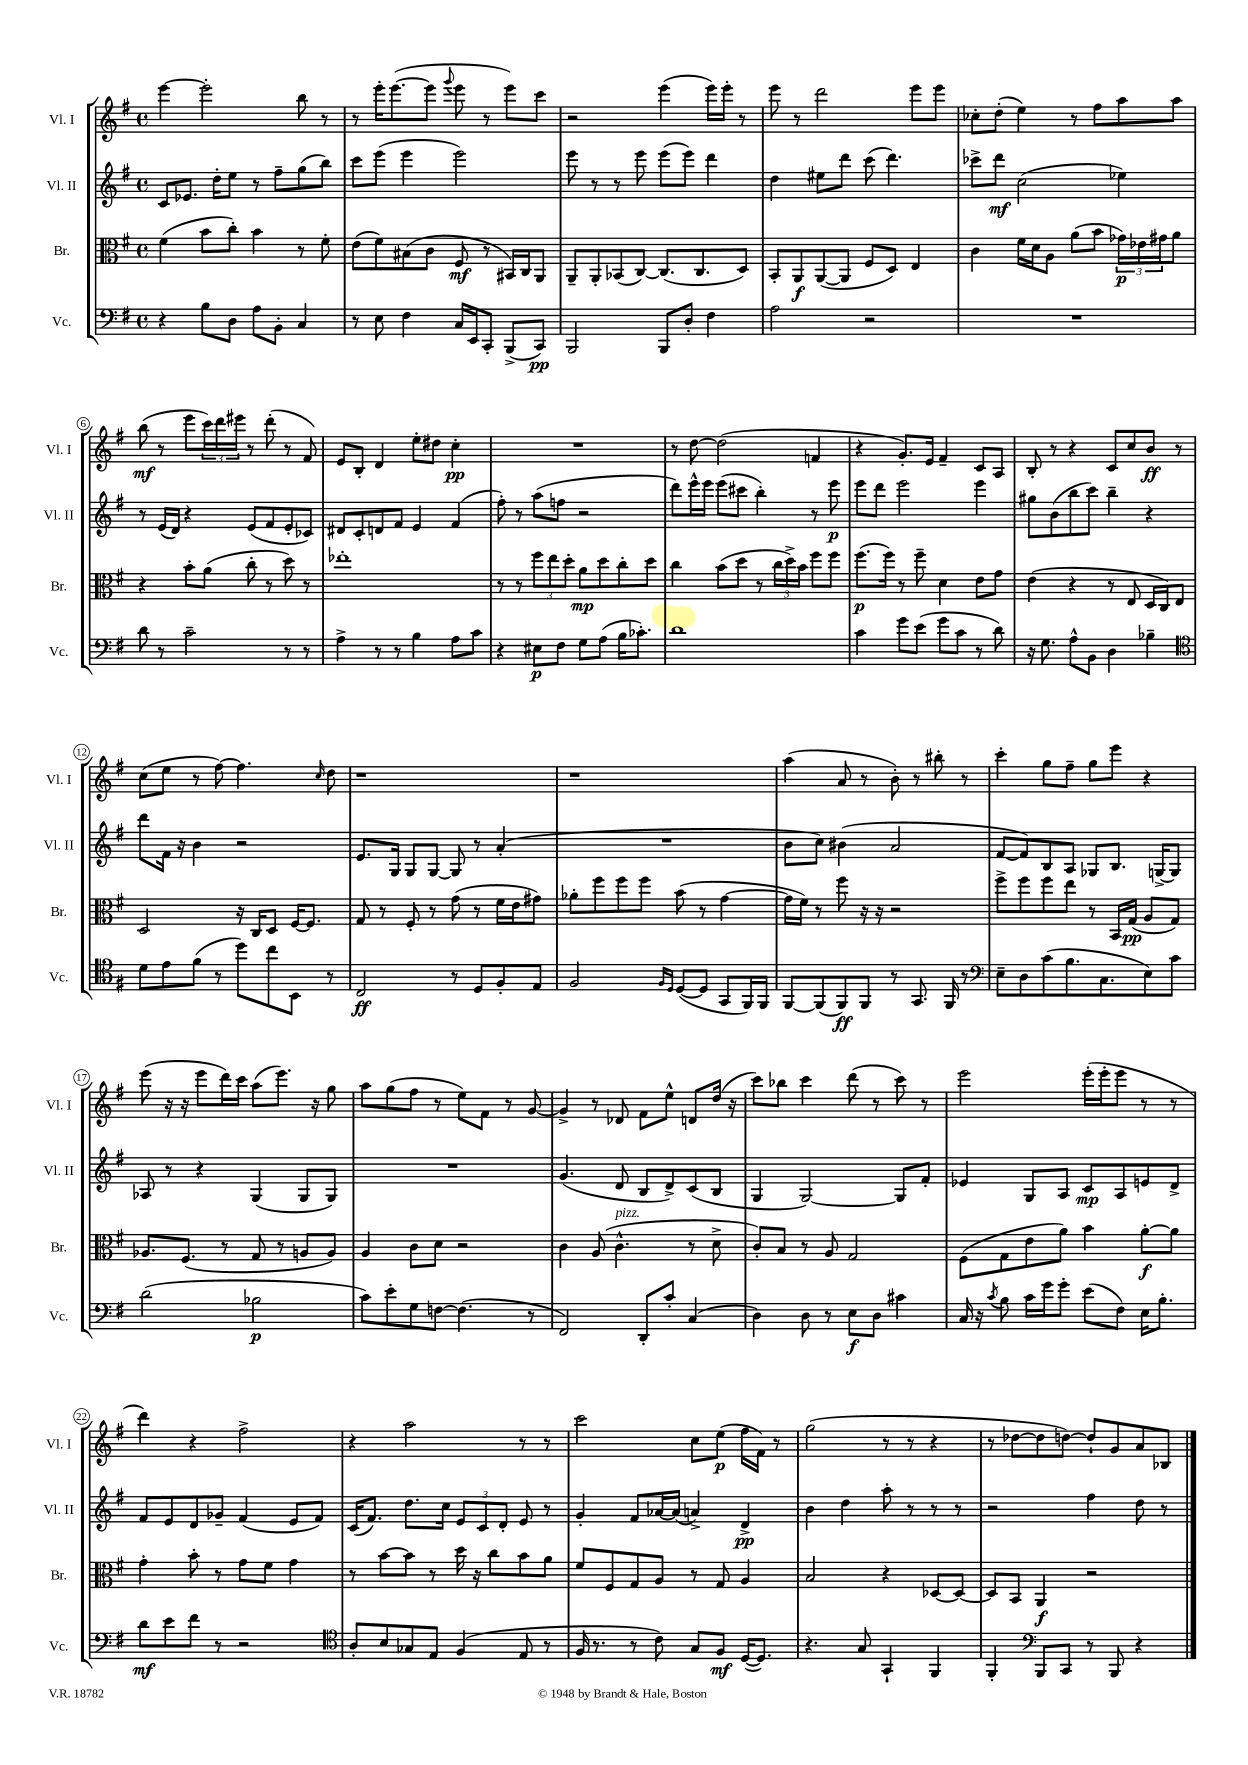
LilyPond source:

<<
\new StaffGroup <<
\new Staff = "s0" \with { instrumentName = "Vl. I" shortInstrumentName = "Vl. I" } {
    \clef treble \key g \major \defaultTimeSignature \time 4/4
    e'''4~ e'''2-. b''8 r8 |
    r8 e'''16-. e'''8.~( e'''8 \appoggiatura { g'''8 } e'''8 r8 e'''8) c'''8 |
    r2 e'''4( e'''16) e'''16-. r8 |
    e'''8 r8 d'''2 e'''8 e'''8 |
    ces''8-. d''8-.( e''4) r8 fis''8 a''8 a''8 |
    b''8\mf( r8 e'''8 \tuplet 3/2 { c'''16) d'''16 eis'''16 } r8 d'''8-.( r8 fis'8) |
    e'8 b8-. d'4 e''8-. dis''8 c''4-.\pp |
    R1 |
    r8 d''8~ d''2( f'4 |
    r4 g'8.-.) e'16 fis'4-- c'8 a8 |
    b8-. r8 r4 c'8 c''8 b'8\ff r8 |
    c''8( e''8 r8 fis''8~) fis''4. \grace { c''16 } d''8 |
    r1 |
    r1 |
    a''4( a'8 r8 b'8-.) r8 bis''8-. r8 |
    c'''4-. g''8 fis''8-- g''8 e'''8 r4 |
    e'''8( r16 r16 e'''8 d'''16) c'''16 a''8( e'''8.) r16 g''8 |
    a''8 g''8( fis''8 r8 e''8) fis'8 r8 g'8~ |
    g'4-> r8 des'8 fis'8 e''8-^ d'8 d''16( r16 |
    c'''8) bes''8 c'''4 d'''8( r8 c'''8) r8 |
    e'''2 e'''16-.( e'''16-. e'''8 r8 r8 |
    d'''4) r4 fis''2-> |
    r4 a''2 r8 r8 |
    c'''2 c''8 e''8\p( fis''16 fis'16) r8 |
    g''2( r8 r8 r4 |
    r8 des''8~ des''8 d''8~) d''8-! g'8 a'8 bes8 \bar "|." |
}
\new Staff = "s1" \with { instrumentName = "Vl. II" shortInstrumentName = "Vl. II" } {
    \clef treble \key g \major \defaultTimeSignature \time 4/4
    c'8 ees'8. d''16-. e''8 r8 fis''8-- g''8( b''8) |
    c'''8 e'''8( e'''4 e'''2) |
    e'''8 r8 r8 e'''8 e'''8( e'''8) d'''4 |
    d''4 eis''8 d'''8 c'''8( d'''4.) |
    ces'''8-> d'''8\mf c''2( ees''4) |
    r8 e'16( d'16) r4 e'8( fis'8 e'8-. ces'8) |
    dis'8 c'8-. d'8 fis'8 e'4 fis'4( |
    fis''8-.) r8 a''8( f''8 r2 |
    d'''8) e'''16-^ e'''16 e'''8( cis'''8 b''4-.) r8 e'''8\p |
    e'''8 d'''8 e'''2 e'''4 |
    gis''8 b'8( b''8 c'''8) b''4-- r4 |
    d'''8 fis'16 r16 b'4 r2 |
    e'8. g16 g8 g8~ g8 r8 a'4-.( |
    R1 |
    b'8 c''8) bis'4( a'2 |
    fis'8~ fis'8) b8 a8 ges8 b8. g16~-> g8 |
    aes8 r8 r4 g4( g8 g8) |
    R1 |
    g'4.( d'8 b8 d'8->) c'8( b8 |
    g4 g2~) g8 fis'8-. |
    ees'4 g8 a8 c'8\mp a8 e'8 d'8-> |
    fis'8 e'8 d'8 ges'8-- fis'4( e'8 fis'8) |
    c'16( fis'8.) d''8. c''16 \tuplet 3/2 { e'8 c'8 d'8-. } e'8 r8 |
    g'4-. fis'8 aes'16~ aes'16( a'4->) d'4->\pp |
    b'4 d''4 a''8-. r8 r8 r8 |
    r2 fis''4 d''8 r8 \bar "|." |
}
\new Staff = "s2" \with { instrumentName = "Br." shortInstrumentName = "Br." } {
    \clef alto \key g \major \defaultTimeSignature \time 4/4
    fis'4( b'8 c''8-.) b'4 r8 fis'8-. |
    e'8( fis'8) bis8( c'8 fis8\mf r8 bis,16) c16 a,8 |
    a,8-- a,8-. bes,8( c8~) c8.( c8. d8) |
    b,8-. a,8\f a,8~( a,8 fis8 d8) e4 |
    c'4 fis'16 d'16 a8 a'8( b'8 \tuplet 3/2 { ges'16\p) ees'16 gis'16 } a'8 |
    r4 b'8-. a'8( c''8-. r8 d''8) r8 |
    ees''1-. |
    r8 r8 \tuplet 3/2 { fis''8 e''8 d''8-. } a'8\mp d''8 c''8-. d''8 |
    c''4 b'8( d''8 r8 \tuplet 3/2 { c''16 d''16->) b'16 } fis''8 fis''8 |
    fis''8.\p( fis''16) r8 fis''8-- d'4 e'8 g'8 |
    e'4( r4 r8 e8 d16 c16) e8 |
    d2 r16 c16 d8 fis16~ fis8. |
    g8 r8 fis8-. r8 g'8( r8 fis'16 e'16 gis'8) |
    aes'8-. fis''8 fis''8 fis''8 b'8( r8 g'4~ |
    g'16 fis'16) r8 fis''8 r16 r16 r2 |
    fis''8-> fis''8 fis''8 e''8 r8 b,16 g16\pp( a8 g8) |
    aes8. fis8.( r8 g8 r8 a8 a8) |
    a4 c'8 d'8 r2 |
    c'4 a8( c'4.-^^\markup { \italic "pizz." } r8 d'8-> |
    c'8-.) b8 r8 a8 g2 |
    fis8( g8 e'8 a'8) b'4 a'8~-.\f a'8 |
    g'4-. b'8-. r8 g'8 fis'8 g'4 |
    r8 b'8~ b'8 r8 d''16 r16 c''8 b'8 a'8 |
    fis'8 fis8 g8 a8 r8 g8 a4 |
    b2 r4 des8~ des8~ |
    des8 b,8 a,4\f r2 \bar "|." |
}
\new Staff = "s3" \with { instrumentName = "Vc." shortInstrumentName = "Vc." } {
    \clef bass \key g \major \defaultTimeSignature \time 4/4
    r4 b8 d8 a8 b,8-. c4 |
    r8 e8 fis4 c16 e,16 c,8-. b,,8->( c,8\pp) |
    b,,2 b,,8 d8-. fis4 |
    a2 r2 |
    R1 |
    d'8 r8 c'2-- r8 r8 |
    a4-> r8 r8 b4 a8 c'8 |
    r4 eis8\p fis8 g8 a8( b16 ces'8.-.) |
    d'1 |
    c'4 g'8 e'8( g'8 c'8 r8 d'8) |
    r16 g8. a8-^ b,8 d4 bes4-- |
    \clef tenor d'8 e'8 fis'8( r8 d''8) c''8 b,8 r8 |
    c2\ff r8 d8 fis8-. e8 |
    fis2 \grace { fis16 d16 } d8~( d8 g,8 fis,16) fis,16 |
    fis,8~ fis,8( fis,8\ff) fis,8 r8 g,8. fis,16 r8 |
    \clef bass e8-- d8 c'8( b8. c8. e8) c'8 |
    d'2( bes2\p |
    c'8) e'8-. g8 f8~ f4.( r8 |
    fis,2) d,8-. c'8-. c4( |
    d4) d8 r8 e8\f d8 cis'4 |
    c16 r16 \acciaccatura { c'8 } b8 c'16 g'16 g'8-. e'8( fis8) e16 b8.-. |
    d'8\mf e'8 fis'8 r8 r2 |
    \clef tenor a8-. b8 ges8 e8 fis4( e8 r8 |
    fis16 r8. r8 c'8) g8 fis8\mf d16~( d8.) |
    r4. g8 g,4-! fis,4 |
    fis,4-. \clef bass b,,8 c,8 r8 b,,8 r4 \bar "|." |
}
>>
>>
\layout { \context { \Score \override BarNumber.stencil = #(make-stencil-circler 0.1 0.3 ly:text-interface::print) } }
